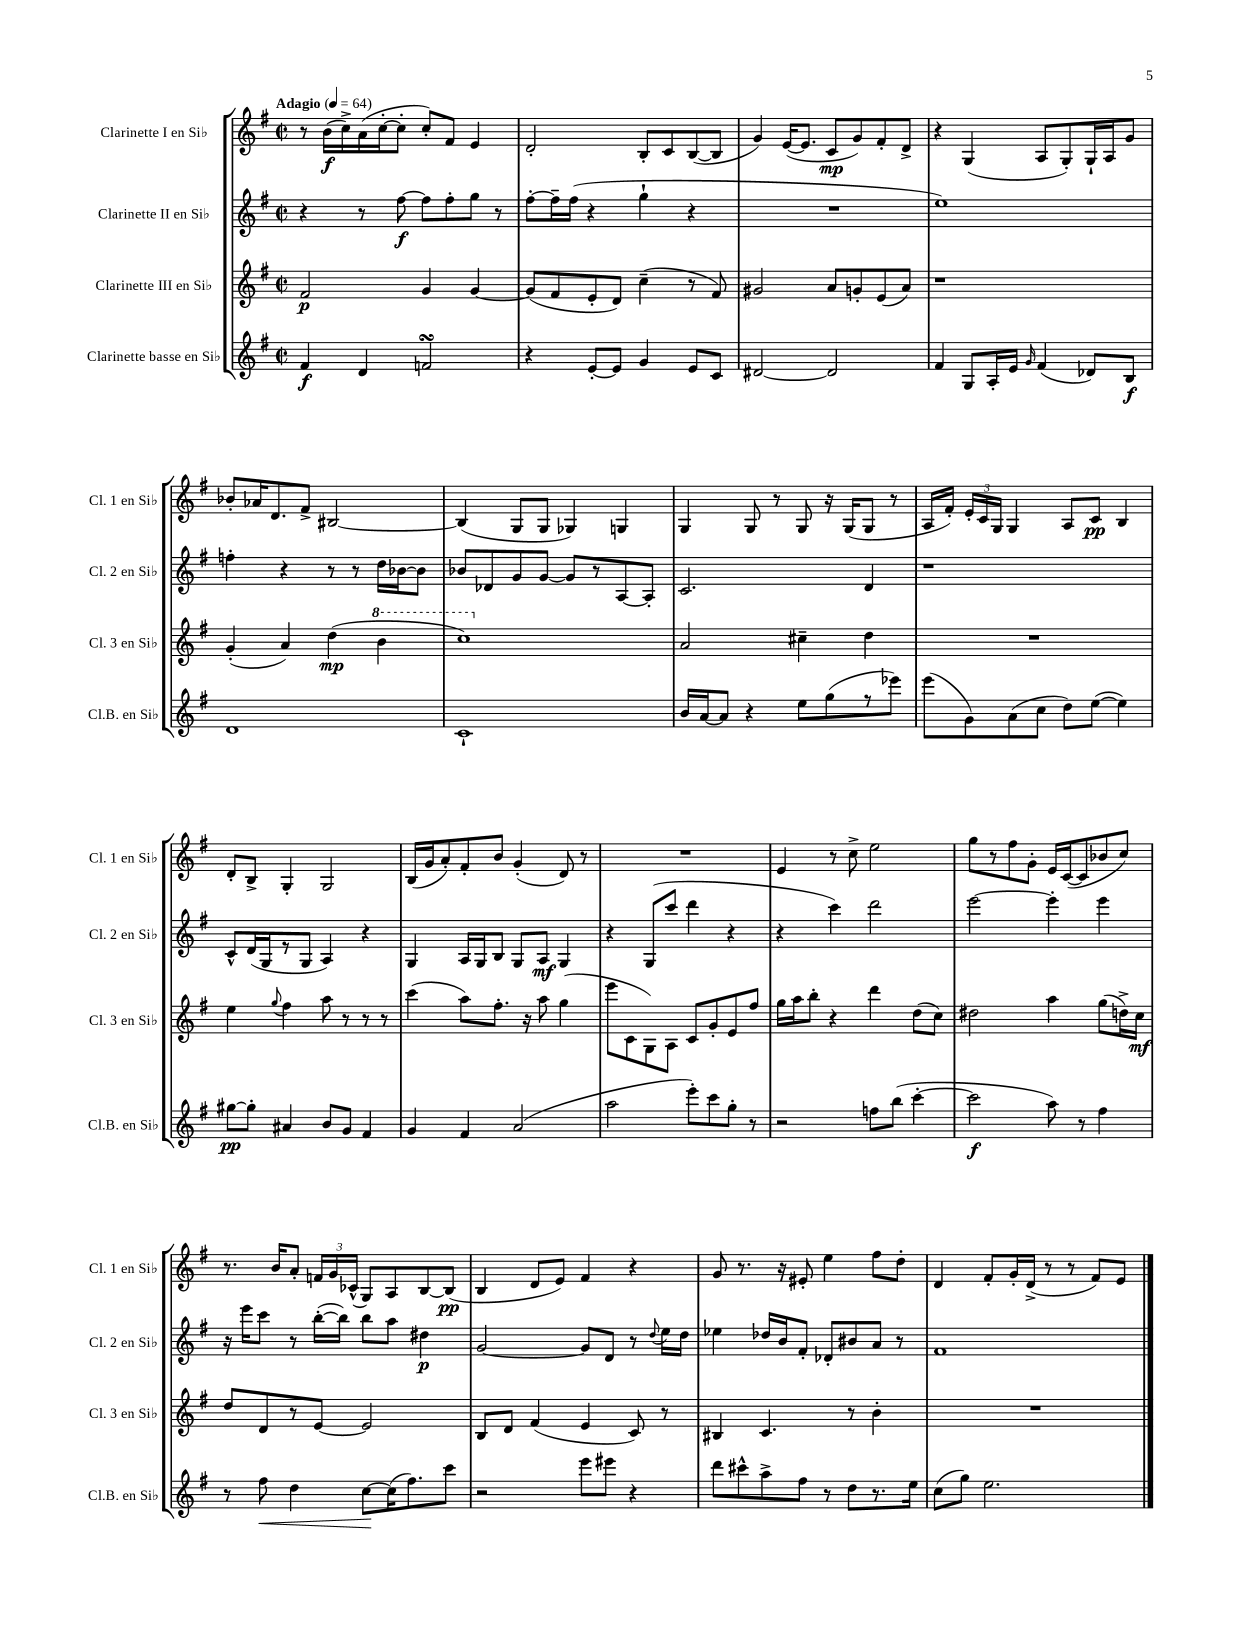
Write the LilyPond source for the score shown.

<<
\new StaffGroup <<
\new Staff = "s0" \with { instrumentName = "Clarinette I en Sib" shortInstrumentName = "Cl. 1 en Sib" } {
    \clef treble \key g \major \defaultTimeSignature \time 2/2 \tempo "Adagio" 4 = 64
    \autoBeamOff r8 b'16[\f( c''16->) a'16( c''16~-. c''8]-. c''8[-.) fis'8] e'4 |
    d'2-. b8[-. c'8 b8~( b8] |
    g'4) e'16[~( e'8.] c'8[\mp g'8) fis'8-. d'8]-> |
    r4 g4( a8[ g8-.) g16-! a16 g'8] |
    bes'8[-. aes'16 d'8. fis'8]-> bis2~ |
    bis4( g8[ g8] ges4) g4 |
    g4 g8 r8 g8 r16 g16[( g8] r8 |
    a16[ fis'16]-.) \tuplet 3/2 { e'16[-. c'16 g16] } g4 a8[ c'8]\pp b4 |
    d'8[-. b8]-> g4-. g2 |
    b16[( g'16 a'8-.) fis'8-. b'8] g'4-.( d'8) r8 |
    R1 |
    e'4 r8 c''8-> e''2 |
    g''8[ r8 fis''8 g'8]-. e'16[ c'16~( c'8 bes'8 c''8]) |
    r8. b'16[ a'8]-. \tuplet 3/2 { f'16[ g'16 ces'16]-^( } g8[) a8 b8~ b8]\pp( |
    b4 d'8[ e'8]) fis'4 r4 |
    g'8 r8. r16 eis'8-. e''4 fis''8[ d''8]-. |
    d'4 fis'8[-. g'16-. d'16]->( r8 r8 fis'8[) e'8] \bar "|." |
}
\new Staff = "s1" \with { instrumentName = "Clarinette II en Sib" shortInstrumentName = "Cl. 2 en Sib" } {
    \clef treble \key g \major \defaultTimeSignature \time 2/2
    \autoBeamOff r4 r8 fis''8~\f fis''8[ fis''8-. g''8] r8 |
    fis''8[~-. fis''16-- fis''16]( r4 g''4-! r4 |
    R1 |
    e''1) |
    f''4-. r4 r8 r8 d''16[ bes'16~ bes'8] |
    bes'8[ des'8 g'8 g'8]~ g'8[ r8 a8~ a8]-. |
    c'2. d'4 |
    r1 |
    c'8[-^ d'16( g16 r8 g8] a4) r4 |
    g4 a16[ g16 b8] g8[ a8]\mf g4 |
    r4 g8[( c'''8] d'''4 r4 |
    r4 c'''4) d'''2 |
    e'''2~ e'''4-. e'''4 |
    r16 e'''16[ c'''8] r8 b''16[~-.( b''16]) b''8[ a''8] dis''4\p |
    g'2~ g'8[ d'8] r8 \appoggiatura { d''8 } e''16[ d''16] |
    ees''4 des''16[ b'16 fis'8]-. des'8[-. bis'8 a'8] r8 |
    fis'1 \bar "|." |
}
\new Staff = "s2" \with { instrumentName = "Clarinette III en Sib" shortInstrumentName = "Cl. 3 en Sib" } {
    \clef treble \key g \major \defaultTimeSignature \time 2/2
    \autoBeamOff fis'2\p g'4 g'4~ |
    g'8[( fis'8 e'8-. d'8]) c''4--( r8 fis'8) |
    gis'2 a'8[ g'8-. e'8( a'8]) |
    r1 |
    g'4-.( a'4) d''4\mp( \ottava #1 b''4 |
    c'''1) \ottava #0 |
    a'2 cis''4-- d''4 |
    R1 |
    e''4 \appoggiatura { g''8 } fis''4 a''8 r8 r8 r8 |
    c'''4( a''8[) fis''8.]-. r16 a''8 g''4( |
    e'''8[ c'8 g8) a8] c'8[ g'8-. e'8 fis''8] |
    g''16[ a''16 b''8]-. r4 d'''4 d''8[( c''8]) |
    dis''2 a''4 g''8[( d''16->) c''16]\mf |
    d''8[ d'8 r8 e'8]~ e'2 |
    b8[ d'8] fis'4( e'4 c'8) r8 |
    bis4 c'4. r8 b'4-. |
    R1 \bar "|." |
}
\new Staff = "s3" \with { instrumentName = "Clarinette basse en Sib" shortInstrumentName = "Cl.B. en Sib" } {
    \clef treble \key g \major \defaultTimeSignature \time 2/2
    \autoBeamOff fis'4\f d'4 f'2\turn |
    r4 e'8[~-. e'8] g'4 e'8[ c'8] |
    dis'2~ dis'2 |
    fis'4 g8[ a16-. e'16] \grace { g'16 } fis'4( des'8[) b8]\f |
    d'1 |
    c'1-! |
    b'16[ a'16~ a'8] r4 e''8[ g''8( r8 ees'''8]) |
    e'''8[( g'8) a'8( c''8] d''8[) e''8]~( e''4) |
    gis''8[~\pp gis''8]-. ais'4 b'8[ g'8] fis'4 |
    g'4 fis'4 a'2( |
    a''2 e'''8[-.) c'''8 g''8]-. r8 |
    r2 f''8[ b''8]( c'''4~-. |
    c'''2\f a''8) r8 fis''4 |
    r8 fis''8\< d''4 c''8[~\! c''16( fis''8.) c'''8] |
    r2 e'''8[ eis'''8] r4 |
    d'''8[ cis'''8-^ a''8-> fis''8] r8 d''8[ r8. e''16] |
    c''8[( g''8]) e''2. \bar "|." |
}
>>
>>
\layout { \context { \Score \remove "Bar_number_engraver" } }
